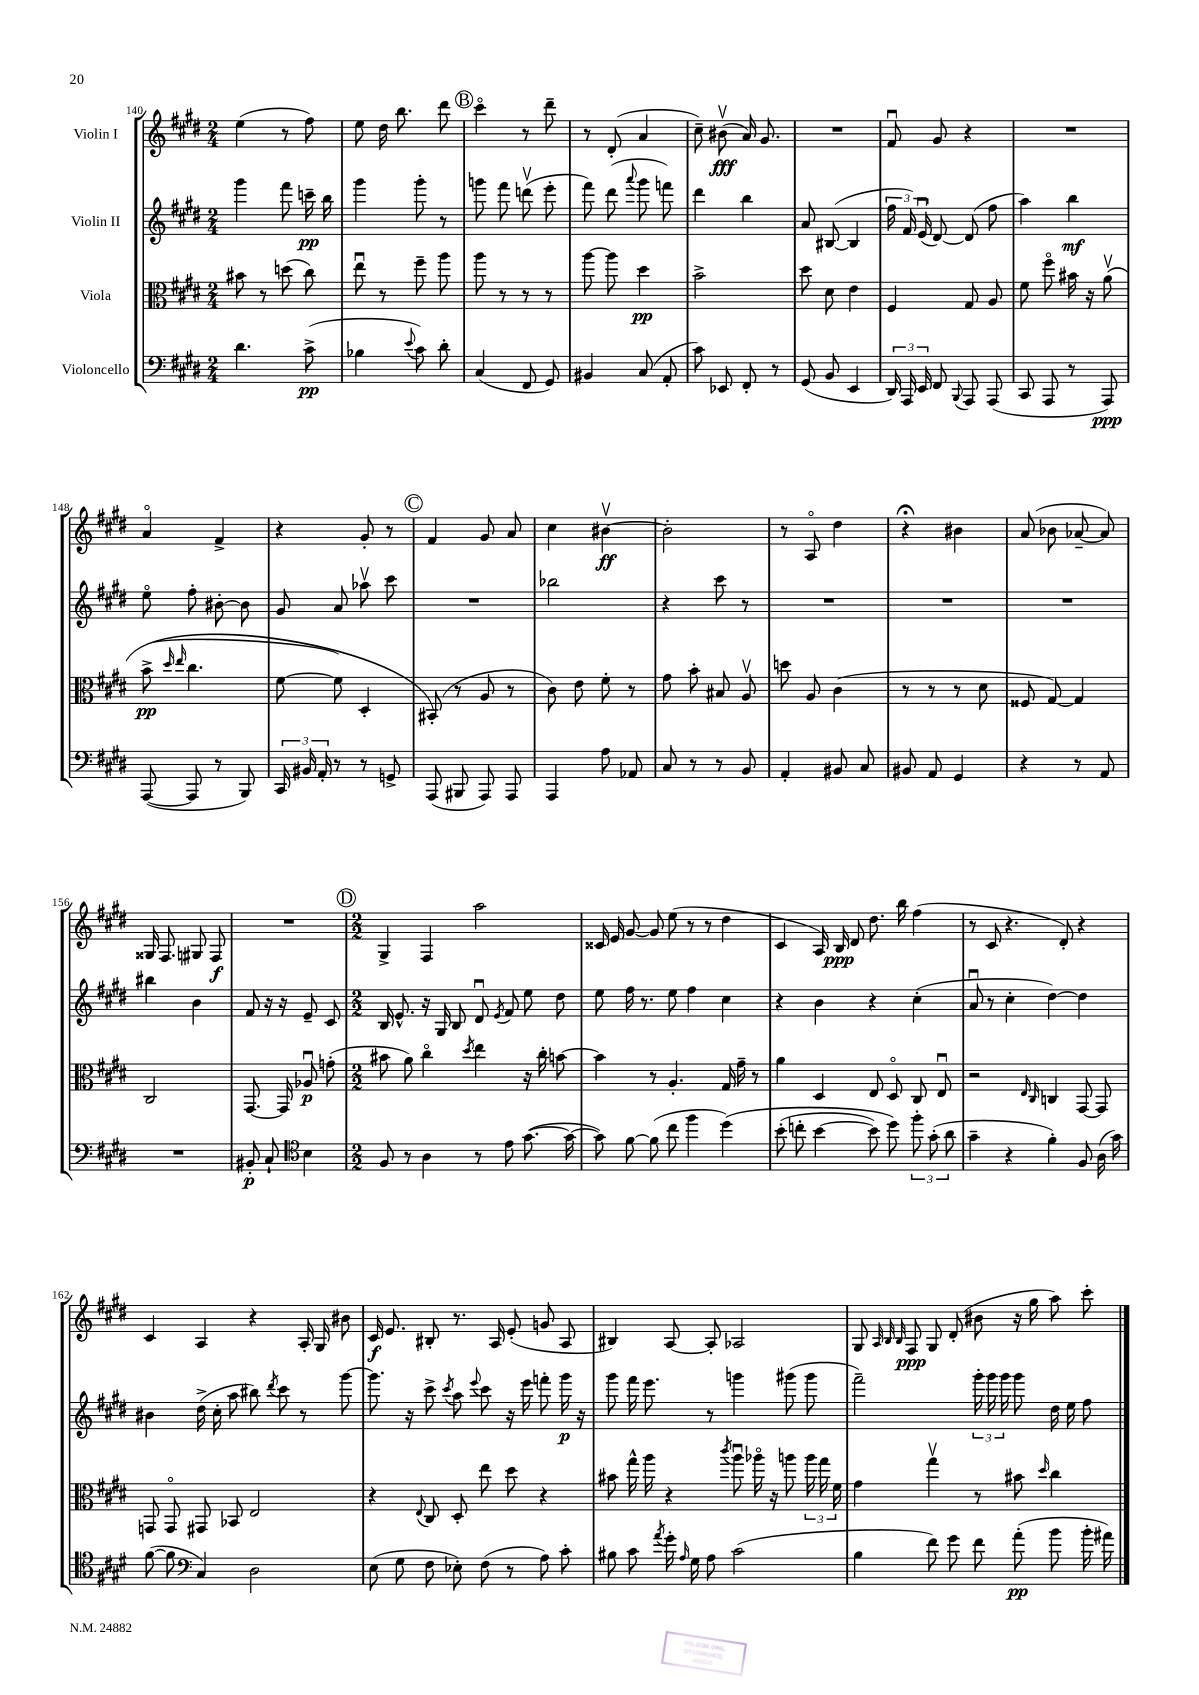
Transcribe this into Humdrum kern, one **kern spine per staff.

**kern	**dynam	**kern	**dynam	**kern	**dynam	**kern	**dynam
*part4	*part4	*part3	*part3	*part2	*part2	*part1	*part1
*staff4	*staff4	*staff3	*staff3	*staff2	*staff2	*staff1	*staff1
*I"Violoncello	*	*I"Viola	*	*I"Violin II	*	*I"Violin I	*
*clefF4	*	*clefC3	*	*clefG2	*	*clefG2	*
*k[f#c#g#d#]	*	*k[f#c#g#d#]	*	*k[f#c#g#d#]	*	*k[f#c#g#d#]	*
*M2/4	*	*M2/4	*	*M2/4	*	*M2/4	*
=140	=140	=140	=140	=140	=140	=140	=140
4.d#\	.	8b#X\	.	4ggg#\	.	(4ee\	.
.	.	8r	.	.	.	.	.
.	.	(8ddn\	.	8fff#\	.	8r	.
(8c#^\	pp	8cc#\)	.	16cccn~\	pp	8ff#\)	.
.	.	.	.	16bb\	.	.	.
=141	=141	=141	=141	=141	=141	=141	=141
4B-X\	.	8eeu\	.	4ggg#\	.	8ee\	.
.	.	8r	.	.	.	16dd#\	.
.	.	.	.	.	.	8.bb\	.
8qqe/	.	.	.	.	.	.	.
8c#\)	.	8ff#~\	.	8ggg#'\	.	.	.
8d#'\	.	8aa\	.	8r	.	8ddd#\	.
!!LO:REH:place=s1:t=B
=142	=142	=142	=142	=142	=142	=142	=142
(4C#/	.	8aa\	.	8gggn\	.	4ccc#\	.
.	.	8r	.	8fff#\	.	.	.
8FF#/	.	8r	.	(8dddnv\	.	8r	.
8GG#/)	.	8r	.	8eee'\	.	8ddd#~\	.
=143	=143	=143	=143	=143	=143	=143	=143
4BB#X/	.	[8aa\	.	8fff#\)	.	8r	.
.	.	8aa\]	.	(8ddd#\	.	(8d#'/	.
.	.	.	.	8qqaaa/	.	.	.
(8C#/	.	4dd#\	pp	8ggg#\	.	4a/	.
8AA'/	.	.	.	8fffn\)	.	.	.
=144	=144	=144	=144	=144	=144	=144	=144
8c#\)	.	2b^\	.	4ddd#\	.	8cc#~\)	.
8EE-X/	.	.	.	.	.	(8b#Xv\	fff
8FF#'/	.	.	.	4bb\	.	16a/)	.
.	.	.	.	.	.	8.g#/	.
8r	.	.	.	.	.	.	.
=145	=145	=145	=145	=145	=145	=145	=145
(8GG#/	.	8dd#\	.	8a/	.	2r	.
8BB/	.	8d#\	.	([8B#X/	.	.	.
4EE/	.	4e\	.	4B#/]	.	.	.
=146	=146	=146	=146	=146	=146	=146	=146
24DD#/)	.	4F#/	.	24ff#\	.	8f#u/	.
24AAA/	.	.	.	24f#/)	.	.	.
24EE/	.	.	.	(24eu/	.	.	.
8FF#/	.	.	.	[8d#/)	.	8g#/	.
8qqBBB/	.	.	.	.	.	.	.
8AAA/	.	8G#/	.	(8d#/]	.	4r	.
(8AAA/	.	8A/	.	8ff#\	.	.	.
=147	=147	=147	=147	=147	=147	=147	=147
8CC#/	.	8f#\	.	4aa\)	.	2r	.
8AAA/	.	8ff#\	.	.	.	.	.
8r	.	16b#X\	.	4bb\	mf	.	.
.	.	16r	.	.	.	.	.
8AAA/)	ppp	(8av\	.	.	.	.	.
!!LO:LB:g=z
=148	=148	=148	=148	=148	=148	=148	=148
([8AAA/	.	(8b^\	pp	8ee\	.	4a/	.
.	.	16qqdd#/	.	.	.	.	.
.	.	16qqee/	.	.	.	.	.
8AAA/]	.	4.cc#\	.	8ff#'\	.	.	.
8r	.	.	.	[8b#X'\	.	4f#^/	.
8BBB/)	.	.	.	8b#\]	.	.	.
=149	=149	=149	=149	=149	=149	=149	=149
24CC#/	.	[8f#\	.	8g#/	.	4r	.
24BB#X/	.	.	.	.	.	.	.
24AA'/	.	.	.	.	.	.	.
8r	.	8f#\])	.	8a/	.	.	.
8r	.	4D#'/	.	8aa-Xv\	.	8g#'/	.
8GGn^/	.	.	.	8ccc#\	.	8r	.
!!LO:REH:place=s1:t=C
=150	=150	=150	=150	=150	=150	=150	=150
(8AAA/	.	(8BB#X'/)	.	2r	.	4f#/	.
8BBB#X/	.	8r	.	.	.	.	.
8AAA/)	.	8A/	.	.	.	8g#/	.
8AAA/	.	8r	.	.	.	8a/	.
=151	=151	=151	=151	=151	=151	=151	=151
4AAA/	.	8c#\)	.	2bb-X\	.	4cc#\	.
.	.	8e\	.	.	.	.	.
8A\	.	8f#'\	.	.	.	[4b#Xv\	ff
8AA-X/	.	8r	.	.	.	.	.
=152	=152	=152	=152	=152	=152	=152	=152
8C#/	.	8g#\	.	4r	.	2b#'\]	.
8r	.	8b'\	.	.	.	.	.
8r	.	8B#X/	.	8ccc#\	.	.	.
8BB/	.	8Av/	.	8r	.	.	.
=153	=153	=153	=153	=153	=153	=153	=153
4AA'/	.	8ddn\	.	2r	.	8r	.
.	.	8A/	.	.	.	8A/	.
8BB#X/	.	(4c#\	.	.	.	4dd#\	.
8C#/	.	.	.	.	.	.	.
=154	=154	=154	=154	=154	=154	=154	=154
8BB#X/	.	8r	.	2r	.	4r;<	.
8AA/	.	8r	.	.	.	.	.
4GG#/	.	8r	.	.	.	4b#X\	.
.	.	8d#\	.	.	.	.	.
=155	=155	=155	=155	=155	=155	=155	=155
4r	.	8F##X/	.	2r	.	(8a/	.
.	.	[8G#/)	.	.	.	8b-X\	.
8r	.	4G#/]	.	.	.	[8a-X~/	.
8AA/	.	.	.	.	.	8a-/])	.
!!LO:LB:g=z
=156	=156	=156	=156	=156	=156	=156	=156
2r	.	2C#/	.	4bb#X\	.	16G##X/	.
.	.	.	.	.	.	8.F#/	.
.	.	.	.	4b\	.	8G#X/	.
.	.	.	.	.	.	8F#/	f
=157	=157	=157	=157	=157	=157	=157	=157
8BB#X'/	p	[8.GG#/	.	8f#/	.	2r	.
8C#`/	.	.	.	16r	.	.	.
.	.	16GG#/]	.	16r	.	.	.
*clefC4	*	*	*	*	*	*	*
4B\	.	8A-Xu/	p	8e~/	.	.	.
.	.	(8gn'\	.	8c#/	.	.	.
!!LO:REH:place=s1:t=D
=158	=158	=158	=158	=158	=158	=158	=158
*M2/2	*	*M2/2	*	*M2/2	*	*M2/2	*
8F#/	.	8b#X\	.	16B/	.	4G#^/	.
.	.	.	.	8.e^^/	.	.	.
8r	.	8a\)	.	.	.	.	.
4A\	.	4cc#\	.	16r	.	4F#/	.
.	.	.	.	16G#/	.	.	.
.	.	.	.	8B/	.	.	.
.	.	8qdd#/	.	.	.	.	.
8r	.	4ee\	.	8d#u/	.	2aa\	.
.	.	.	.	8qe/	.	.	.
8e\	.	.	.	8f#/	.	.	.
([8.g#\	.	16r	.	8ee\	.	.	.
.	.	16cc#'\	.	.	.	.	.
.	.	[8bn\	.	8dd#\	.	.	.
16g#\_	.	.	.	.	.	.	.
=159	=159	=159	=159	=159	=159	=159	=159
8g#\])	.	4b\]	.	8ee\	.	16c##X/	.
.	.	.	.	.	.	16e/	.
[8f#\	.	.	.	16ff#\	.	[8g#/	.
.	.	.	.	8.r	.	.	.
(8f#\]	.	8r	.	.	.	8g#/]	.
8cc#\	.	4.A'/	.	8ee\	.	(8ee\	.
4ff#\	.	.	.	4ff#\	.	8r	.
.	.	.	.	.	.	8r	.
(4dd#\)	.	16G#/	.	4cc#\	.	4dd#\	.
.	.	16g#~\	.	.	.	.	.
.	.	8r	.	.	.	.	.
=160	=160	=160	=160	=160	=160	=160	=160
(8b'\	.	4a\	.	4r	.	4c#/	.
8ccn'\	.	.	.	.	.	.	.
[4b\	.	4D#/	.	4b\	.	16A/)	.
.	.	.	.	.	.	16B/	ppp
.	.	.	.	.	.	8d#/	.
8b\])	.	8E/	.	4r	.	8.dd#\	.
8dd#\)	.	8D#/	.	.	.	.	.
.	.	.	.	.	.	16bb\	.
12ff#'\	.	8C#/	.	(4cc#'\	.	(4ff#\	.
(12g#'\	.	.	.	.	.	.	.
.	.	8Eu/	.	.	.	.	.
12a\	.	.	.	.	.	.	.
=161	=161	=161	=161	=161	=161	=161	=161
4g#~\	.	2r	.	8au/	.	8r	.
.	.	.	.	8r	.	8c#/	.
4r	.	.	.	4cc#'\	.	4.r	.
.	.	16qqE/	.	.	.	.	.
.	.	16qqC#/	.	.	.	.	.
4f#'\)	.	4Cn/	.	[4dd#\)	.	.	.
.	.	.	.	.	.	8d#'/)	.
8F#/	.	[8GG#/	.	4dd#\]	.	4r	.
(16A\	.	8GG#/]	.	.	.	.	.
16g#\)	.	.	.	.	.	.	.
!!LO:LB:g=z
=162	=162	=162	=162	=162	=162	=162	=162
([8f#\	.	8GGn/	.	4b#X\	.	4c#/	.
8f#\]	.	8GG/	.	.	.	.	.
*clefF4	*	*	*	*	*	*	*
4C#/)	.	8GG#X/	.	(16dd#^\	.	4A/	.
.	.	.	.	16cc#'\	.	.	.
.	.	8BB-X/	.	8aa\	.	.	.
2D#\	.	2E/	.	8bb#X\)	.	4r	.
.	.	.	.	8qddd#/	.	.	.
.	.	.	.	8ccc#\	.	.	.
.	.	.	.	8r	.	16A'/	.
.	.	.	.	.	.	16G#/	.
.	.	.	.	[8ggg#\	.	8b#X\	.
=163	=163	=163	=163	=163	=163	=163	=163
(8E\	.	4r	.	8.ggg#\]	.	16c#/	f
.	.	.	.	.	.	8.e/	.
8G#\	.	.	.	.	.	.	.
.	.	.	.	16r	.	.	.
.	.	8qqE/	.	.	.	.	.
8F#\	.	8C#/	.	8ccc#^\	.	8B#X'/	.
.	.	.	.	8qccc#/	.	.	.
8E-X'\)	.	8D#'/	.	8aa\	.	8.r	.
.	.	.	.	8qqeee/	.	.	.
(8F#\	.	8ee\	.	8ccc#\	.	.	.
.	.	.	.	.	.	16A/	.
8r	.	8dd#\	.	16r	.	(8e'/	.
.	.	.	.	16eee\	.	.	.
8A\)	.	4r	.	8fffn'\	.	8gn/	.
8c#'\	.	.	.	16ggg#\	p	8A/	.
.	.	.	.	16r	.	.	.
=164	=164	=164	=164	=164	=164	=164	=164
8B#X\	.	8b#X\	.	8ggg#\	.	4B#X/)	.
8c#\	.	16gg#^^\	.	16fff#\	.	.	.
.	.	16aa\	.	8.eee\	.	.	.
8qa/	.	.	.	.	.	.	.
16g#'\	.	4r	.	.	.	[8A/	.
16qqA/	.	.	.	.	.	.	.
16G#\	.	.	.	.	.	.	.
8A\	.	.	.	8r	.	8A'/]	.
.	.	8qccc#/	.	.	.	.	.
(2c#\	.	8aau\	.	4gggn\	.	2A-X/	.
.	.	16aa-X\	.	.	.	.	.
.	.	16r	.	.	.	.	.
.	.	8aan\	.	(8ggg#X\	.	.	.
.	.	24aa\	.	8ggg#\	.	.	.
.	.	24gg#\	.	.	.	.	.
.	.	24f#\	.	.	.	.	.
=165	=165	=165	=165	=165	=165	=165	=165
4B\	.	4g#\	.	2fff#~\)	.	8G#/	.
.	.	.	.	.	.	32qqA/	.
.	.	.	.	.	.	32qqB/	.
.	.	.	.	.	.	32qqB/	.
.	.	.	.	.	.	8F#/	ppp
8f#\)	.	4gg#v\	.	.	.	8G#/	.
8g#\	.	.	.	.	.	(8d#'/	.
8f#\	.	8r	.	24ggg#'\	.	8b#X\	.
.	.	.	.	24ggg#\	.	.	.
.	.	.	.	24ggg#\	.	.	.
(8a'\	pp	8b#X\	.	8ggg#\	.	16r	.
.	.	.	.	.	.	16gg#\	.
.	.	16qqdd#/	.	.	.	.	.
8b\	.	4cc#\	.	16dd#\	.	8aa\)	.
.	.	.	.	16ee\	.	.	.
16b'\	.	.	.	8ff#\	.	8ccc#'\	.
16a#X\)	.	.	.	.	.	.	.
==	==	==	==	==	==	==	==
*-	*-	*-	*-	*-	*-	*-	*-
